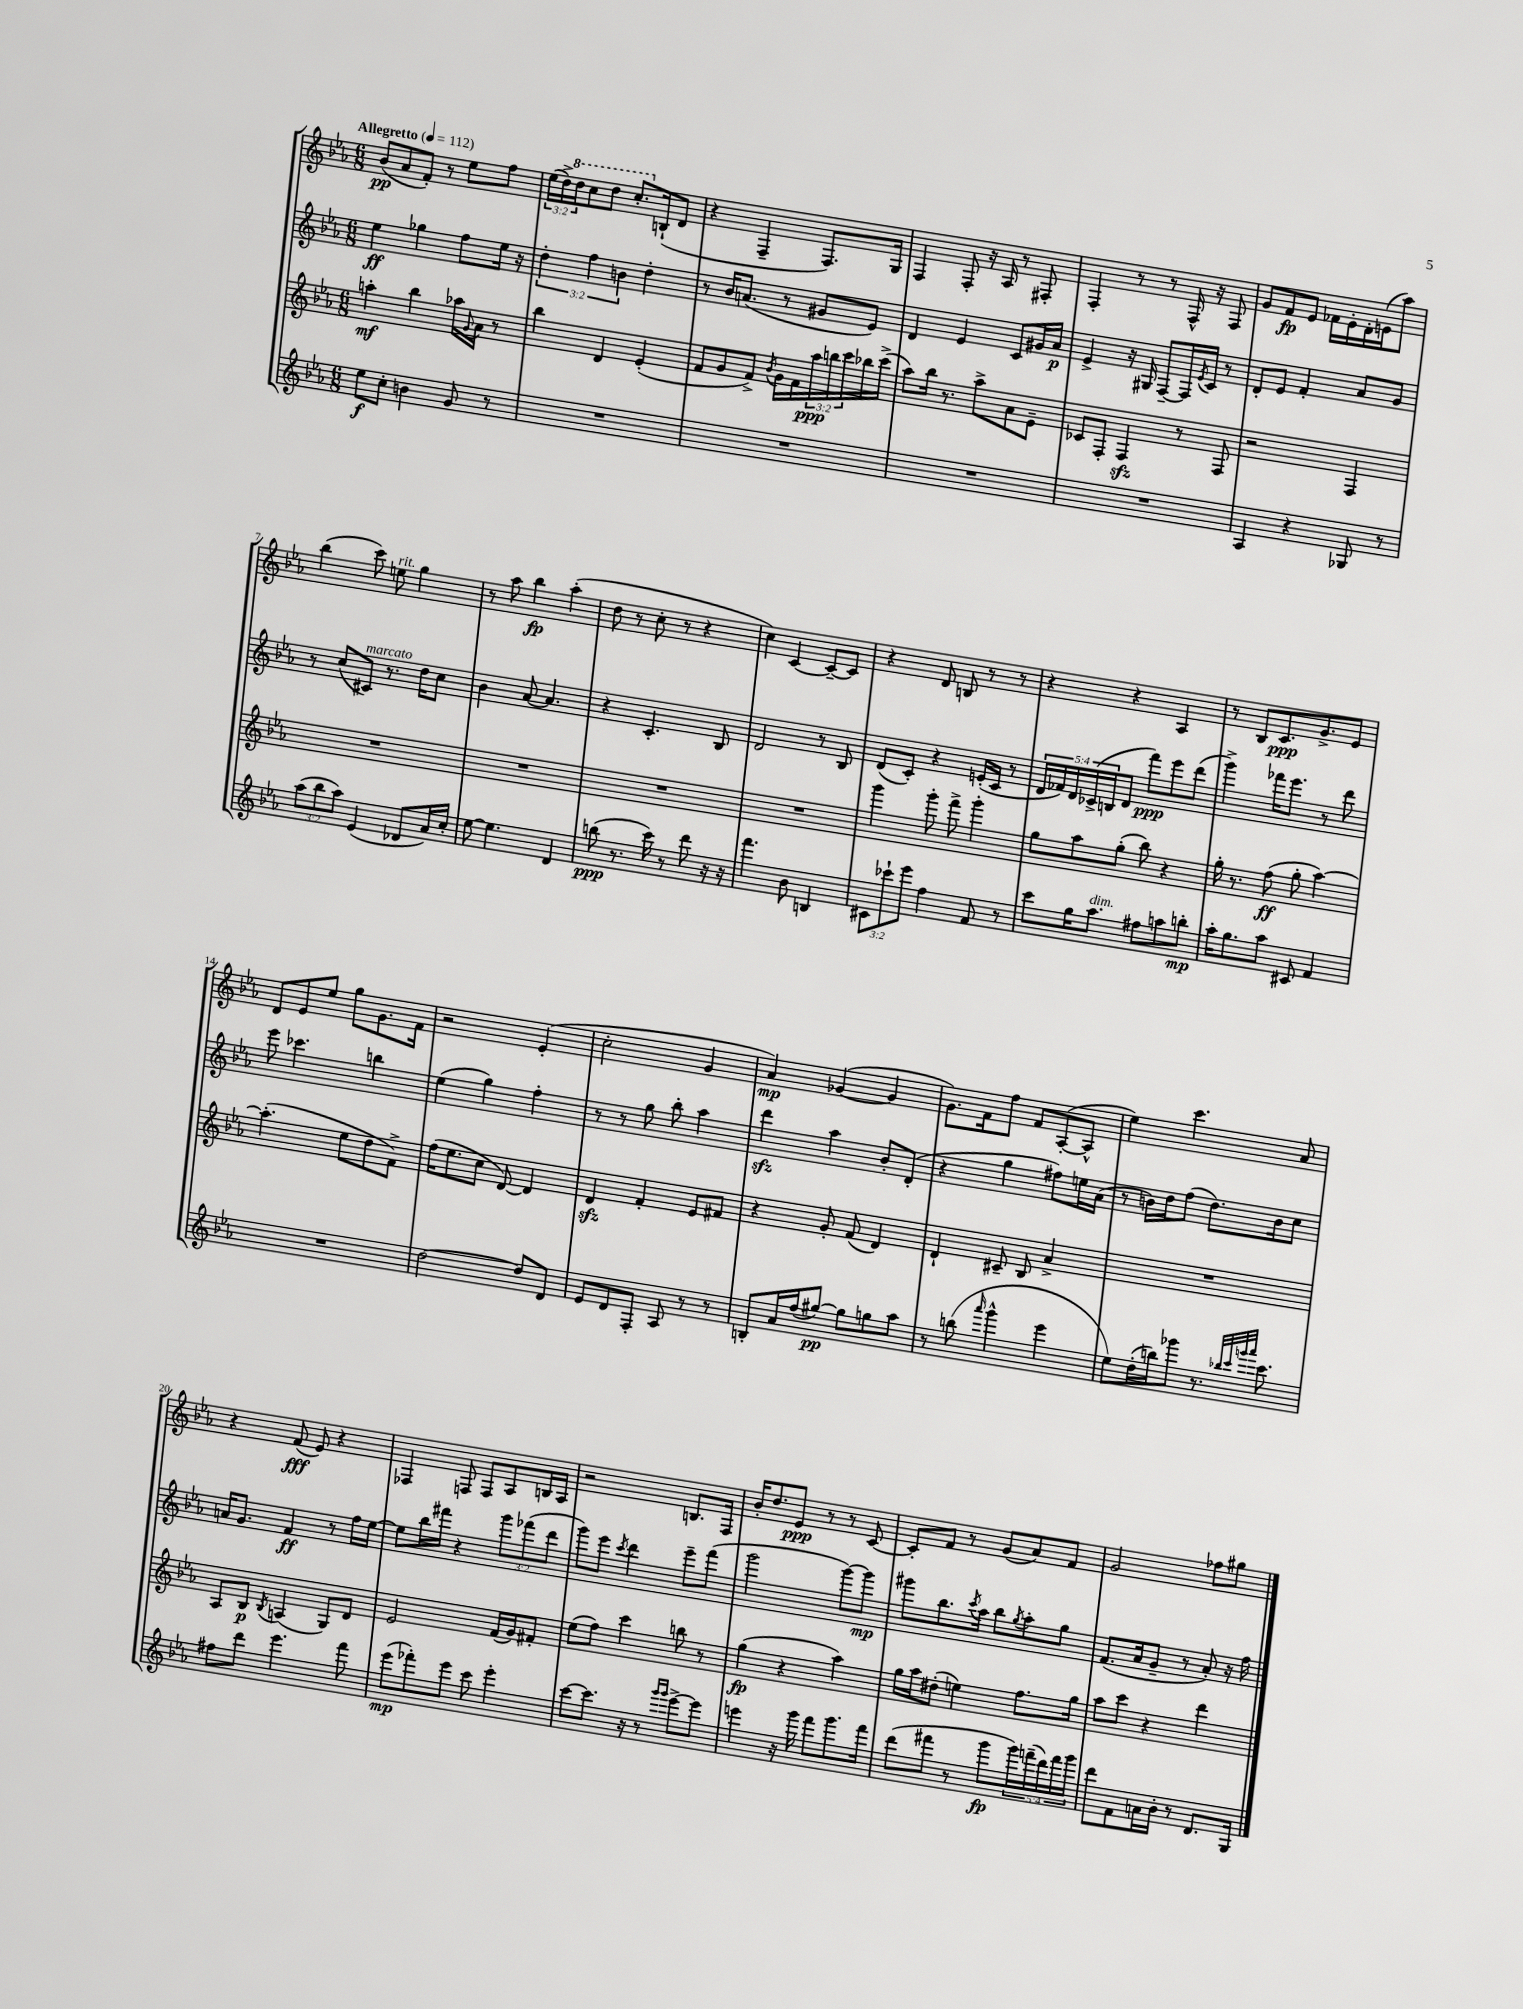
<<
\new StaffGroup <<
\new Staff = "s0" {
    \clef treble \key ees \major \numericTimeSignature \time 6/8 \override Staff.TupletNumber.text = #tuplet-number::calc-fraction-text \tempo "Allegretto" 4 = 112
    bes'8\pp( aes'8 f'8-.) r8 ees''8 f''8 |
    \tuplet 3/2 { ees''16( d''16->) \ottava #1 d'''16 } c'''8 d'''8 c'''8.-. \ottava #0 b16-!( d'8 |
    r4 f4-- f8.) g16 |
    f4 f8-. r16 aes16 r8 fis8-. |
    f4-. r8 r8 f16-^ r16 f8 |
    g'8 f'8\fp ees'8 fes'16 ees'16-. d'16-. e'16( aes''8) |
    bes''4( c'''8) e''8^\markup { \italic "rit." } g''4 |
    r8 aes''8 bes''4\fp aes''4-.( |
    d''8 r8 c''8-. r8 r4 |
    c''4) c'4~ c'8~-- c'8 |
    r4 d'8 b8 r8 r8 |
    r4 r4 aes4 |
    r8 bes8 c'8.\ppp g'8.-> ees'8 |
    d'8 ees'8 ees''8 g''8 g'8. f'16 |
    r2 ees'4-.( |
    c''2-. g'4 |
    aes'4\mp) ges'4~( ges'4 |
    g'8.) f'16 f''8 f'8 aes8~-.( aes8-^ |
    ees''4) c'''4. aes'8 |
    r4 f'8\fff( ees'8) r4 |
    fes4 f8 f8 aes8 b16 aes16 |
    r2 b8. f16 |
    bes'16-. d''8. ees'8\ppp r8 r8 c'8~ |
    c'8-. f'8 r8 g'8( aes'8) f'8 |
    g'2 fes''8 gis''8 \bar "|." |
}
\new Staff = "s1" {
    \clef treble \key ees \major \numericTimeSignature \time 6/8 \override Staff.TupletNumber.text = #tuplet-number::calc-fraction-text
    ees''4\ff ges''4 f''8 ees''16 r16 |
    \tuplet 3/2 { d''4-. f''4 b'4 } d''4-. |
    r8 bes'16 a'8.( r8 gis'8 ees'8) |
    d'4 ees'4 c'8 gis'16 aes'16\p |
    ees'4-> r16 gis16 f8~-- f16 \acciaccatura { ees'8 } c'16 r8 |
    d'8-. ees'8 f'4-. aes'8 g'8 |
    r8 c''8( cis'8^\markup { \italic "marcato" }) r8. d''16 c''8 |
    bes'4 aes'8~ aes'4. |
    r4 c'4.-. bes8 |
    d'2 r8 bes8 |
    d'8( c'8-.) r4 e'16-.( c'16 r8 |
    \tuplet 5/4 { d'16 fes'16) d'16 ces'16->( b16 } d'8 f'''8\ppp) ees'''8 d'''8( |
    g'''4->) fes'''16 ees'''8. r8 d'''8 |
    ees'''8 ces'''4. b''4 |
    ees''4( g''4) f''4-. |
    r8 r8 g''8 bes''8-. aes''4 |
    d'''4\sfz aes''4 bes'8-. d'8-.( |
    r4 g''4 fis''8) e''16 aes'16( |
    r8 b'16) d''16 f''8( d''8.) b'16 c''8 |
    a'16 g'8. f'4\ff r8 f''16 ees''16~ |
    ees''8 bes''16 fis'''16 r4 \tuplet 3/2 { g'''8 fes'''8( d'''8 } |
    g'''8) ees'''8 \acciaccatura { c'''8 } d'''4 ees'''8-- f'''8( |
    g'''2 g'''8~) g'''8\mp |
    gis'''8 bes''8. \acciaccatura { c'''8 } aes''16 bes''8 \acciaccatura { g''8 } aes''8-. g''8 |
    f'8.( aes'16 g'8-- r8 aes'8-.) r16 f''16 \bar "|." |
}
\new Staff = "s2" {
    \clef treble \key ees \major \numericTimeSignature \time 6/8 \override Staff.TupletNumber.text = #tuplet-number::calc-fraction-text
    a''4-.\mf bes''4 aes''16 \appoggiatura { g'8 } aes'16 r8 |
    bes''4 d'4 ees'4-.( |
    f'8 g'8 f'8->) \acciaccatura { bes'8 } g'16 f'16 \tuplet 3/2 { aes''16\ppp b''16 c'''16 } bes''16 c'''16->( |
    aes''8) bes''16 r8. aes''8-> aes'8 ees'8-- |
    ces'8 f8-. f4\sfz r8 f8 |
    r2 f4 |
    R2. |
    R2. |
    R2. |
    R2. |
    g'''4 g'''8-. f'''8-> g'''4-. |
    g''8 aes''8 g''8-.( bes''8) r4 |
    g''16-. r8. f''8\ff( g''8-. aes''4~) |
    aes''4.-.( ees''8 d''8 f'8->) |
    f''16( ees''8. c''8 d'8~) d'4 |
    d'4\sfz f'4-. ees'8 fis'8 |
    r4 g'8-. f'8( d'4) |
    d'4-! cis'8-- bes8 aes'4-> |
    R2. |
    aes8 bes8\p \acciaccatura { bes8 } a4( g8) d'8 |
    ees'2 f'16( g'16) fis'8-. |
    ees''8( f''8) c'''4 b''8 r8 |
    g''4\fp( r4 aes''4) |
    g''16 aes''16 dis''8-.( e''4) f''8. g''16 |
    aes''8 c'''8 r4 d'''4 \bar "|." |
}
\new Staff = "s3" {
    \clef treble \key ees \major \numericTimeSignature \time 6/8 \override Staff.TupletNumber.text = #tuplet-number::calc-fraction-text
    ees''8\f c''8-. b'4 g'8 r8 |
    R2. |
    R2. |
    R2. |
    R2. |
    aes4 r4 ges8 r8 |
    \tuplet 3/2 { aes''8( bes''8 aes''8) } ees'4( des'8 aes'16) c''16-. |
    ees''8~ ees''4. d'4 |
    b''8\ppp( r8. c'''16) r8 d'''8 r16 r16 |
    f'''4. bes'8 b4 |
    \tuplet 3/2 { cis'8 ces'''8-! ees'''8 } f''4 f'8 r8 |
    c'''8 g''16 aes''8.^\markup { \italic "dim." } fis''8 a''8 b''8-.\mp |
    aes''16-. g''8. aes''8 cis'8 f'4 |
    R2. |
    d''2~ d''8 d'8 |
    ees'8 d'8 f8-. aes8 r8 r8 |
    b8-. aes'16 f''16( gis''8~\pp) gis''8 g''8 aes''8 |
    r8 b''8( \grace { aes'''16 } g'''4-^ ees'''4 |
    ees''8) d''16-.( b''16) ges'''8 r8. \grace { bes''32 c'''32 g'''32 aes'''32 } c'''8. |
    fis''8 d'''8 ees'''4. f'''8 |
    ees'''8\mp( fes'''8-.) ees'''8 c'''8 ees'''4-. |
    c'''8~ c'''8. r16 r8 \grace { g'''16 g'''16 } ees'''8~-> ees'''8 |
    e'''4 r16 g'''16 f'''8 g'''8. f'''16 |
    d'''8( fis'''8 r8 g'''8\fp \tuplet 5/4 { g'''16) f'''16--( d'''16) f'''16 g'''16 } |
    d'''8 f'8 a'16 bes'16-. r8 d'8. g16 \bar "|." |
}
>>
>>
